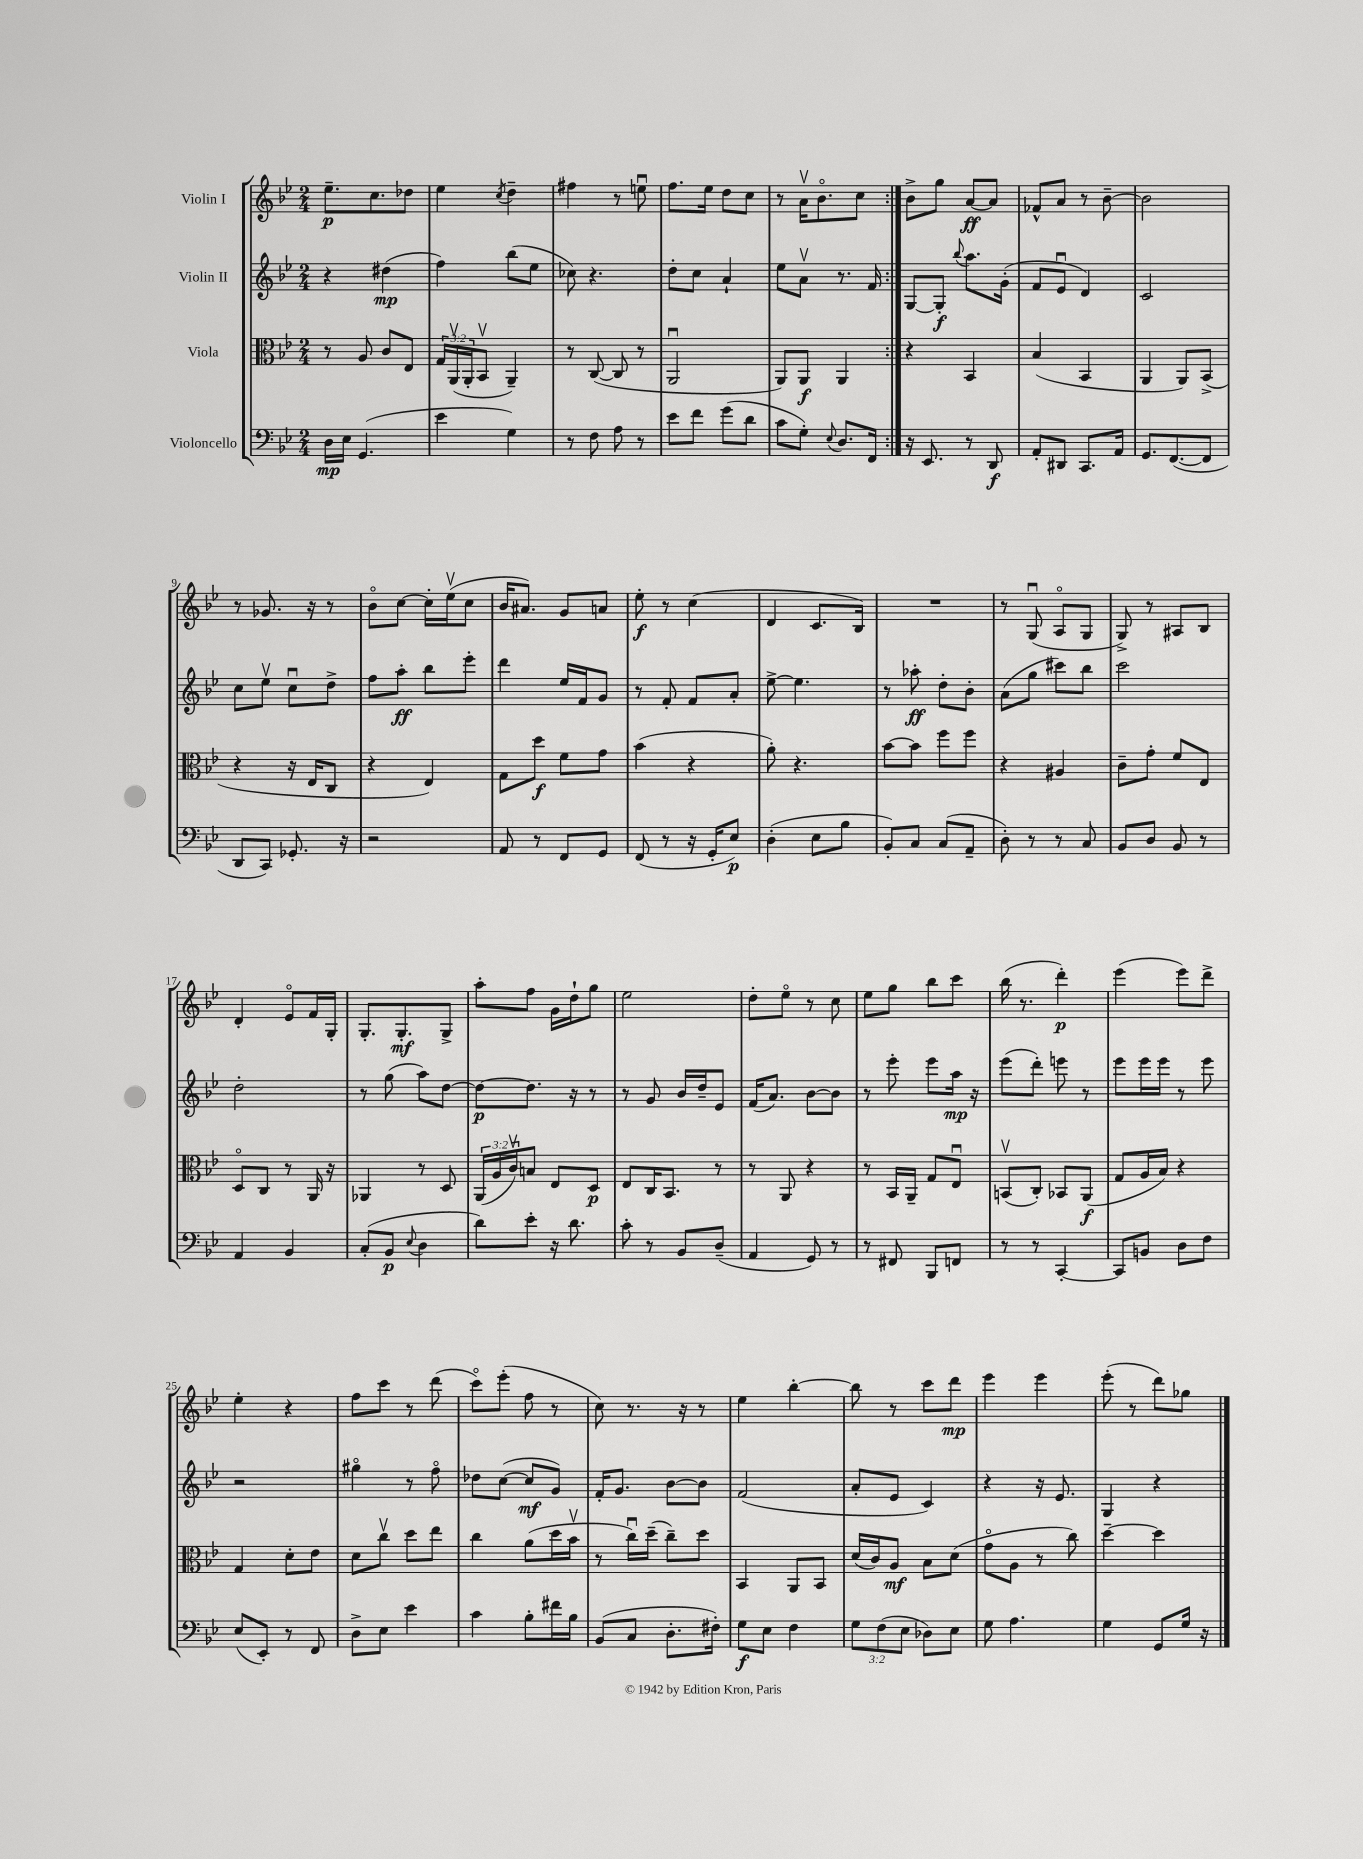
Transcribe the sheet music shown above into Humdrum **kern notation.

**kern	**dynam	**kern	**dynam	**kern	**dynam	**kern	**dynam
*part4	*part4	*part3	*part3	*part2	*part2	*part1	*part1
*staff4	*staff4	*staff3	*staff3	*staff2	*staff2	*staff1	*staff1
*I"Violoncello	*	*I"Viola	*	*I"Violin II	*	*I"Violin I	*
*clefF4	*	*clefC3	*	*clefG2	*	*clefG2	*
*k[b-e-]	*	*k[b-e-]	*	*k[b-e-]	*	*k[b-e-]	*
*M2/4	*	*M2/4	*	*M2/4	*	*M2/4	*
=1	=1	=1	=1	=1	=1	=1	=1
16D\LL	mp	8r	.	4r	.	8.ee-~\L	p
16E-\JJ	.	.	.	.	.	.	.
(4.GG/	.	8A/	.	.	.	.	.
.	.	.	.	.	.	8.cc\	.
.	.	8c/L	.	(4dd#X\	mp	.	.
.	.	8E-/J	.	.	.	8dd-X\J	.
=2	=2	=2	=2	=2	=2	=2	=2
4e-\	.	24G/LL	.	4ff\)	.	4ee-\	.
.	.	(24AAv/	.	.	.	.	.
.	.	24AA'/J	.	.	.	.	.
.	.	8BB-v/J	.	.	.	.	.
.	.	.	.	.	.	8qcc/	.
4G\)	.	4AA~/)	.	(8bb-\L	.	4dd~\	.
.	.	.	.	8ee-\J	.	.	.
=3	=3	=3	=3	=3	=3	=3	=3
8r	.	8r	.	8cc-X\)	.	4ff#X\	.
8F\	.	([8C/	.	4.r	.	.	.
8A\	.	8C/]	.	.	.	8r	.
8r	.	8r	.	.	.	8eenu\	.
=4	=4	=4	=4	=4	=4	=4	=4
8e-\L	.	2AAu/	.	8dd'\L	.	8.ff\L	.
8f\J	.	.	.	8cc\J	.	.	.
.	.	.	.	.	.	16ee-\Jk	.
(8g\L	.	.	.	4a`/	.	8dd\L	.
8d\J	.	.	.	.	.	8cc\J	.
=5	=5	=5	=5	=5	=5	=5	=5
8c\L	.	8AA/L)	.	8ee-\L	.	8r	.
8G'\J)	.	8AA/J	f	8av\J	.	16av\KL	.
.	.	.	.	.	.	8.b-\	.
8qqE-/	.	.	.	.	.	.	.
8.D/L	.	4AA/	.	8.r	.	.	.
.	.	.	.	.	.	8cc\J	.
16FF/Jk	.	.	.	16f/	.	.	.
=6:|!	=6:|!	=6:|!	=6:|!	=6:|!	=6:|!	=6:|!	=6:|!
16r	.	4r	.	[8G/L	.	8b-^\L	.
8.EE-/	.	.	.	.	.	.	.
.	.	.	.	8G'/J]	f	8gg\J	.
.	.	.	.	8qqbb-/	.	.	.
8r	.	4BB-/	.	8.aa\L	.	[8a/L	ff
8DD/	f	.	.	.	.	8a/J]	.
.	.	.	.	(16g'\Jk	.	.	.
=7	=7	=7	=7	=7	=7	=7	=7
8AA'/L	.	(4B-/	.	8f/L	.	8f-X^^/L	.
8DD#X/J	.	.	.	8e-u/J	.	8a/J	.
8.CC/L	.	4BB-/	.	4d/)	.	8r	.
.	.	.	.	.	.	[8b-~\	.
16AA/Jk	.	.	.	.	.	.	.
=8	=8	=8	=8	=8	=8	=8	=8
8.GG/L	.	4AA/	.	2c/	.	2b-\]	.
([8.FF/	.	.	.	.	.	.	.
.	.	8AA/L)	.	.	.	.	.
8FF/J]	.	(8BB-^/J	.	.	.	.	.
!!LO:LB:g=z
=9	=9	=9	=9	=9	=9	=9	=9
8DD/L	.	4r	.	8cc\L	.	8r	.
8CC/J)	.	.	.	8ee-v\J	.	8.g-X/	.
8.GG-X'/	.	16r	.	8ccu\L	.	.	.
.	.	16E-/KL	.	.	.	16r	.
.	.	8C/J	.	8dd^\J	.	8r	.
16r	.	.	.	.	.	.	.
=10	=10	=10	=10	=10	=10	=10	=10
2r	.	4r	.	8ff\L	.	8b-\L	.
.	.	.	.	8aa'\J	ff	[8cc\J	.
.	.	4E-/)	.	8bb-\L	.	16cc'\LL]	.
.	.	.	.	.	.	(16ee-v\J	.
.	.	.	.	8eee-'\J	.	8cc\J	.
=11	=11	=11	=11	=11	=11	=11	=11
8AA/	.	8G\L	.	4ddd\	.	16b-/KL	.
.	.	.	.	.	.	8.a#X/J)	.
8r	.	8dd\J	f	.	.	.	.
8FF/L	.	8f\L	.	16ee-/LL	.	8g/L	.
.	.	.	.	16f/J	.	.	.
8GG/J	.	8g\J	.	8g/J	.	8an/J	.
=12	=12	=12	=12	=12	=12	=12	=12
(8FF/	.	(4b-\	.	8r	.	8ee-'\	f
8r	.	.	.	8f'/	.	8r	.
16r	.	4r	.	8f/L	.	(4cc\	.
16GG'/KL	.	.	.	.	.	.	.
8E-/J)	p	.	.	8a'/J	.	.	.
=13	=13	=13	=13	=13	=13	=13	=13
(4D'\	.	8a'\)	.	[8ee-^\	.	4d/	.
.	.	4.r	.	4.ee-\]	.	.	.
8E-\L	.	.	.	.	.	8.c/L	.
8B-\J	.	.	.	.	.	.	.
.	.	.	.	.	.	16B-/Jk)	.
=14	=14	=14	=14	=14	=14	=14	=14
8BB-'/L)	.	[8b-\L	.	8r	.	2r	.
8C/J	.	8b-\J]	.	8aa-X'\	ff	.	.
(8C/L	.	8ff\L	.	8dd'\L	.	.	.
8AA~/J	.	8ff\J	.	8b-'\J	.	.	.
=15	=15	=15	=15	=15	=15	=15	=15
8D'\)	.	4r	.	(8a\L	.	8r	.
8r	.	.	.	8gg\J	.	(8Gu/	.
8r	.	4A#X/	.	8ccc#X\L)	.	8A/L	.
8C/	.	.	.	8bb-\J	.	8G/J	.
=16	=16	=16	=16	=16	=16	=16	=16
8BB-/L	.	8c~\L	.	2ccc\	.	8G^/)	.
8D/J	.	8g'\J	.	.	.	8r	.
8BB-/	.	8f/L	.	.	.	8A#X/L	.
8r	.	8E-/J	.	.	.	8B-/J	.
!!LO:LB:g=z
=17	=17	=17	=17	=17	=17	=17	=17
4AA/	.	8D/L	.	2dd'\	.	4d'/	.
.	.	8C/J	.	.	.	.	.
4BB-/	.	8r	.	.	.	8e-/L	.
.	.	16AA/	.	.	.	16f/L	.
.	.	16r	.	.	.	16G'/JJ	.
=18	=18	=18	=18	=18	=18	=18	=18
(8C'/L	.	4AA-X/	.	8r	.	8.G'/L	.
8BB-/J	p	.	.	(8gg\	.	.	.
.	.	.	.	.	.	8.G'/	mf
8qqE-/	.	.	.	.	.	.	.
4D\	.	8r	.	8aa\L)	.	.	.
.	.	8D/	.	[8dd\J	.	8G^/J	.
=19	=19	=19	=19	=19	=19	=19	=19
8d\L)	.	(24AA/LL	.	8dd\L_	p	8aa'\L	.
.	.	24A/	.	.	.	.	.
.	.	24cv/J)	.	.	.	.	.
8e-'\J	.	8Bn/J	.	8.dd\J]	.	8ff\J	.
16r	.	8E-/L	.	.	.	16g\LL	.
8.d\	.	.	.	16r	.	16dd`\J	.
.	.	8D/J	p	8r	.	8gg\J	.
=20	=20	=20	=20	=20	=20	=20	=20
8c'\	.	8E-/L	.	8r	.	2ee-\	.
8r	.	16C/K	.	8g/	.	.	.
.	.	8.BB-/J	.	.	.	.	.
8BB-/L	.	.	.	16b-/LL	.	.	.
.	.	.	.	16dd~/J	.	.	.
(8D~/J	.	8r	.	8e-/J	.	.	.
=21	=21	=21	=21	=21	=21	=21	=21
4AA/	.	8r	.	(16f/KL	.	8dd'\L	.
.	.	.	.	8.a/J)	.	.	.
.	.	8AA/	.	.	.	8ee-\J	.
8GG/)	.	4r	.	[8b-\L	.	8r	.
8r	.	.	.	8b-\J]	.	8cc\	.
=22	=22	=22	=22	=22	=22	=22	=22
8r	.	8r	.	8r	.	8ee-\L	.
8FF#X/	.	16BB-/LL	.	8eee-'\	.	8gg\J	.
.	.	16AA~/JJ	.	.	.	.	.
8BBB-/L	.	8G/L	.	8eee-\L	.	8bb-\L	.
8FFn/J	.	8E-u/J	.	16aa\Jk	mp	8ccc\J	.
.	.	.	.	16r	.	.	.
=23	=23	=23	=23	=23	=23	=23	=23
8r	.	(8BBnv/L	.	(8eee-\L	.	(16bb-\	.
.	.	.	.	.	.	8.r	.
8r	.	8C'/J)	.	8ddd'\J)	.	.	.
[4CC'/	.	8BB-X/L	.	8eeen\	.	4ddd'\)	p
.	.	(8AA/J	f	8r	.	.	.
=24	=24	=24	=24	=24	=24	=24	=24
8CC/L]	.	8G/L	.	8eee-\L	.	(4eee-\	.
8BBn/J	.	16A/L	.	16eee-\L	.	.	.
.	.	16B-/JJ)	.	16eee-\JJ	.	.	.
8D\L	.	4r	.	8r	.	8eee-\L)	.
8F\J	.	.	.	8eee-\	.	8ddd^\J	.
!!LO:LB:g=z
=25	=25	=25	=25	=25	=25	=25	=25
(8E-/L	.	4G/	.	2r	.	4ee-'\	.
8EE-'/J)	.	.	.	.	.	.	.
8r	.	8d'\L	.	.	.	4r	.
8FF/	.	8e-\J	.	.	.	.	.
=26	=26	=26	=26	=26	=26	=26	=26
8D^\L	.	8d\L	.	4gg#X\	.	8ff\L	.
8E-\J	.	8ccv\J	.	.	.	8ccc\J	.
4e-\	.	8dd\L	.	8r	.	8r	.
.	.	8ee-\J	.	8ff\	.	(8ddd\	.
=27	=27	=27	=27	=27	=27	=27	=27
4c\	.	4cc\	.	8dd-X\L	.	8ccc\L)	.
.	.	.	.	([8cc\J	.	(8eee-'\J	.
8B-'\L	.	(8a\L	.	8cc/L]	mf	8ff\	.
16f#X\L	.	16dd\L	.	8g/J)	.	8r	.
16B-\JJ	.	16b-v\JJ	.	.	.	.	.
=28	=28	=28	=28	=28	=28	=28	=28
(8BB-/L	.	8r	.	16f'/KL	.	8cc\)	.
.	.	.	.	8.g/J	.	.	.
8C/J	.	16ccu\LL)	.	.	.	8.r	.
.	.	(16dd~\JJ	.	.	.	.	.
8.D'\L	.	8cc~\L)	.	[8b-\L	.	.	.
.	.	.	.	.	.	16r	.
.	.	8dd\J	.	8b-\J]	.	8r	.
16F#X'\Jk)	.	.	.	.	.	.	.
=29	=29	=29	=29	=29	=29	=29	=29
8G\L	f	4BB-/	.	(2f/	.	4ee-\	.
8E-\J	.	.	.	.	.	.	.
4F\	.	8AA/L	.	.	.	[4bb-'\	.
.	.	8BB-/J	.	.	.	.	.
=30	=30	=30	=30	=30	=30	=30	=30
12G\L	.	(16d/LL	.	8a'/L	.	8bb-\]	.
.	.	16c/J)	.	.	.	.	.
(12F\	.	.	.	.	.	.	.
.	.	8A/J	mf	8e-/J	.	8r	.
12E-\J	.	.	.	.	.	.	.
8D-X\L)	.	8B-\L	.	4c/)	.	8ccc\L	.
8E-\J	.	(8d\J	.	.	.	8ddd\J	mp
=31	=31	=31	=31	=31	=31	=31	=31
8G\	.	8g\L	.	4r	.	4eee-\	.
4.A\	.	8A\J	.	.	.	.	.
.	.	8r	.	16r	.	4eee-\	.
.	.	.	.	8.e-/	.	.	.
.	.	8cc\)	.	.	.	.	.
=32	=32	=32	=32	=32	=32	=32	=32
4G\	.	[4dd~\	.	4G/	.	(8eee-'\	.
.	.	.	.	.	.	8r	.
8GG/L	.	4dd\]	.	4r	.	8ddd\L)	.
16G/Jk	.	.	.	.	.	8gg-X\J	.
16r	.	.	.	.	.	.	.
==	==	==	==	==	==	==	==
*-	*-	*-	*-	*-	*-	*-	*-
